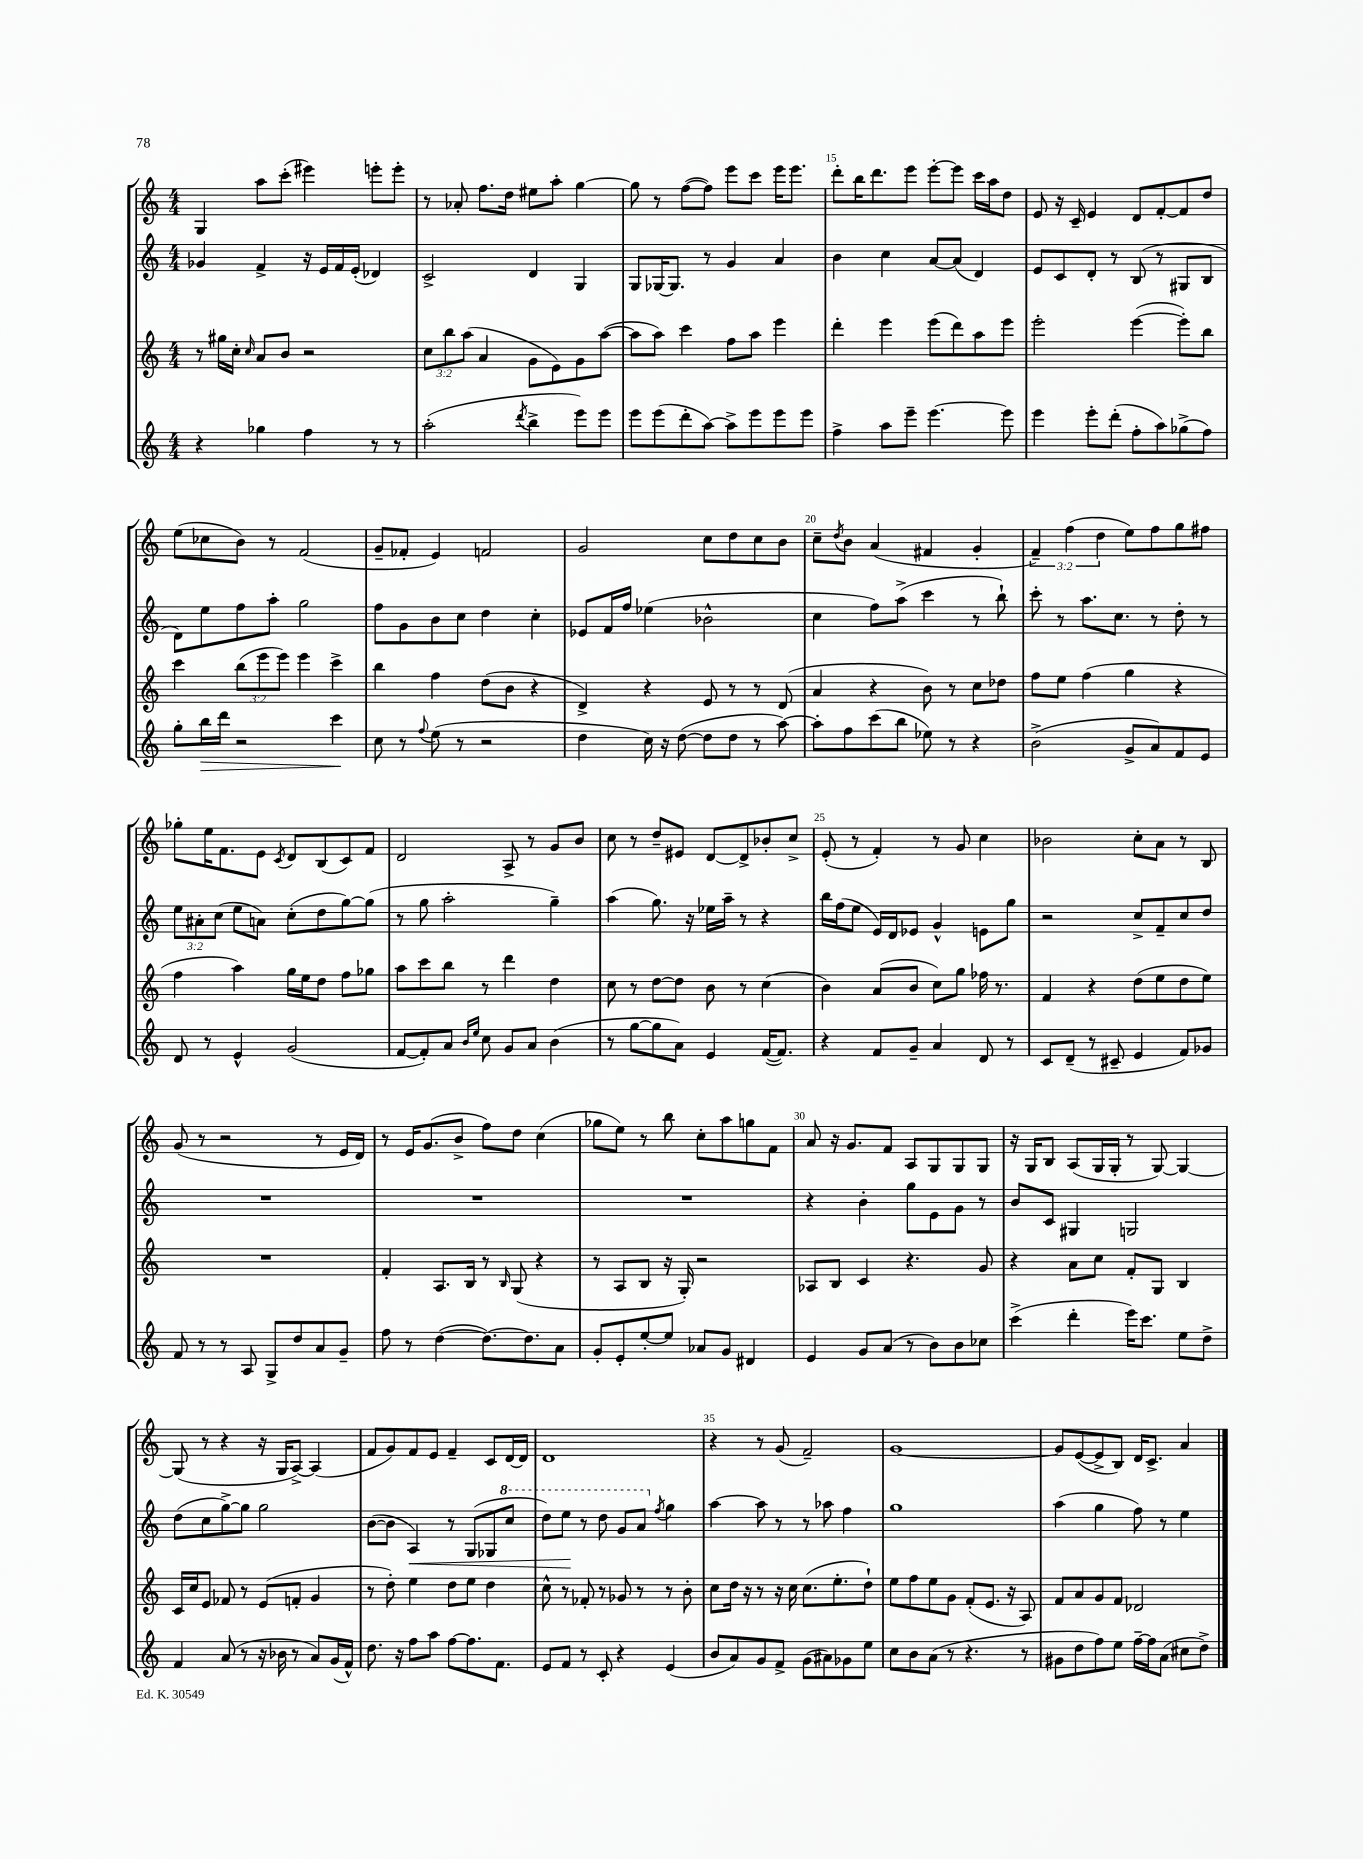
<<
\new StaffGroup <<
\new Staff = "s0" {
    \clef treble \key c \major \numericTimeSignature \time 4/4 \override Staff.TupletNumber.text = #tuplet-number::calc-fraction-text
    g4 a''8 c'''8-.( eis'''4) e'''8-. e'''8-. |
    r8 aes'8-. f''8. d''16 eis''8 a''8-. g''4~ |
    g''8 r8 f''8~( f''8) e'''8 c'''8 e'''16 e'''8. |
    d'''8-. b''16 d'''8. e'''8 e'''8~-. e'''8 c'''16 a''16 d''8 |
    e'8 r16 c'16-- e'4 d'8 f'8~-. f'8 d''8 |
    e''8( ces''8 b'8) r8 f'2( |
    g'8-- fes'8-. e'4) f'2 |
    g'2 c''8 d''8 c''8 b'8 |
    c''8-- \acciaccatura { d''8 } b'8 a'4( fis'4 g'4-. |
    \tuplet 3/2 { f'4--) f''4( d''4 } e''8) f''8 g''8 fis''8 |
    ges''8-. e''16 f'8. e'8 \acciaccatura { c'8 } d'8 b8( c'8) f'8 |
    d'2 a8-> r8 g'8 b'8 |
    c''8 r8 d''8-- eis'8 d'8~ d'8-> bes'8-. c''8-> |
    e'8-.( r8 f'4-.) r8 g'8 c''4 |
    bes'2 c''8-. a'8 r8 b8 |
    g'8( r8 r2 r8 e'16 d'16) |
    r8 e'16 g'8.( b'8-> f''8) d''8 c''4( |
    ges''8 e''8) r8 b''8 c''8-. a''8 g''8 f'8 |
    a'8 r16 g'8. f'8 a8 g8 g8 g8 |
    r16 g16 b8 a8( g16 g16-. r8 g8~) g4~ |
    g8( r8 r4 r16 g16 a8~->) a4( |
    f'8 g'8) f'8 e'8 f'4-- c'8 d'16~ d'16 |
    d'1 |
    r4 r8 g'8( f'2--) |
    g'1~ |
    g'8 e'8~( e'8-> b8) d'16 c'8.-> a'4 \bar "|." |
}
\new Staff = "s1" {
    \clef treble \key c \major \numericTimeSignature \time 4/4 \override Staff.TupletNumber.text = #tuplet-number::calc-fraction-text
    ges'4 f'4-> r16 e'16 f'16 e'16-.( des'4) |
    c'2-> d'4 g4 |
    g8 ges16~ ges8. r8 g'4 a'4 |
    b'4 c''4 a'8~ a'8( d'4) |
    e'8 c'8 d'8-. r8 b8( r8 gis8 b8 |
    d'8) e''8 f''8 a''8-. g''2 |
    f''8 g'8 b'8 c''8 d''4 c''4-. |
    ees'8 f'16 f''16 ees''4( bes'2-^ |
    c''4 f''8) a''8->( c'''4 r8 b''8-!) |
    c'''8-. r8 a''8. c''8. r8 d''8-. r8 |
    \tuplet 3/2 { e''8 ais'8-. c''8( } e''8 a'8) c''8-.( d''8 g''8~) g''8( |
    r8 g''8 a''2-. g''4--) |
    a''4( g''8.) r16 ees''16 a''16-- r8 r4 |
    b''16 f''16( e''8 e'16) d'16 ees'8 g'4-^ e'8 g''8 |
    r2 c''8-> f'8-- c''8 d''8 |
    R1 |
    R1 |
    R1 |
    r4 b'4-. g''8 e'8 g'8 r8 |
    b'8 c'8 gis4 g2 |
    d''8( c''8 g''8~->) g''8 g''2 |
    b'8~( b'8 a4\<) r8 g8( ges8 \ottava #1 c'''8 |
    d'''8) e'''8\! r8 d'''8 g''8 a''8 \ottava #0 \acciaccatura { f''8 } g''4 |
    a''4~ a''8 r8 r8 aes''8 f''4 |
    g''1 |
    a''4( g''4 f''8) r8 e''4 \bar "|." |
}
\new Staff = "s2" {
    \clef treble \key c \major \numericTimeSignature \time 4/4 \override Staff.TupletNumber.text = #tuplet-number::calc-fraction-text
    r8 gis''16 c''16-. \grace { c''16 } a'8 b'8 r2 |
    \tuplet 3/2 { c''8 b''8 a''8( } a'4 g'8 e'8) g'8 a''8~( |
    a''8 a''8) c'''4 f''8 a''8 e'''4 |
    d'''4-. e'''4 e'''8( d'''8) a''8 e'''8 |
    e'''2-. e'''4~( e'''8-.) b''8 |
    c'''4 \tuplet 3/2 { b''8( e'''8 e'''8) } e'''4 c'''4-> |
    b''4 f''4 d''8( b'8 r4 |
    d'4->) r4 e'8 r8 r8 d'8( |
    a'4 r4 b'8) r8 c''8 des''8 |
    f''8 e''8 f''4( g''4 r4 |
    f''4 a''4) g''16 e''16 d''8 f''8 ges''8 |
    a''8 c'''8 b''8 r8 d'''4 d''4 |
    c''8 r8 d''8~ d''8 b'8 r8 c''4( |
    b'4) a'8( b'8 c''8) g''8 fes''16 r8. |
    f'4 r4 d''8( e''8 d''8 e''8) |
    R1 |
    f'4-. a8. b16 r8 \grace { b16 } g8( r4 |
    r8 a8 b8 r16 g16-.) r2 |
    aes8 b8 c'4 r4. g'8 |
    r4 a'8 c''8 f'8-. g8 b4 |
    c'16 c''16 e'8 fes'8 r8 e'8( f'8-. g'4 |
    r8 d''8-.) e''4 d''8 e''8 d''4 |
    c''8-^ r8 fes'8-. r8 ges'8 r8 r8 b'8-. |
    c''8 d''16 r16 r8 r16 c''16 c''8.( e''8.-. d''8-!) |
    e''8 f''8 e''8 g'8 f'8-.( e'8. r16 a8) |
    f'8 a'8 g'8 f'8 des'2 \bar "|." |
}
\new Staff = "s3" {
    \clef treble \key c \major \numericTimeSignature \time 4/4
    r4 ges''4 f''4 r8 r8 |
    a''2-.( \acciaccatura { d'''8 } b''4-> e'''8) e'''8 |
    e'''8 e'''8( d'''8-. a''8~) a''8-> e'''8 e'''8 e'''8 |
    f''4-> a''8 e'''8-- e'''4.~ e'''8 |
    e'''4 e'''8-. d'''8-.( f''8-. a''8) ges''8->( f''8) |
    g''8-. b''16\> d'''16 r2 c'''4\! |
    c''8 r8 \appoggiatura { f''8 } e''8( r8 r2 |
    d''4 c''16) r16 d''8~( d''8 d''8 r8 a''8~) |
    a''8-. f''8 c'''8( b''8 ees''8) r8 r4 |
    b'2->( g'8-> a'8) f'8 e'8 |
    d'8 r8 e'4-^ g'2( |
    f'8~ f'8-.) a'8 \grace { b'16 e''16 } c''8 g'8 a'8 b'4( |
    r8 g''8~ g''8 a'8) e'4 f'16~( f'8.) |
    r4 f'8 g'8-- a'4 d'8 r8 |
    c'8 d'8--( r8 cis'8-- e'4 f'8) ges'8 |
    f'8 r8 r8 a8 g8-> d''8 a'8 g'8-- |
    f''8 r8 d''4~( d''8.~) d''8. a'8 |
    g'8-. e'8-. e''8~-. e''8 aes'8 g'8 dis'4 |
    e'4 g'8 a'8( r8 b'8) b'8 ces''8 |
    c'''4->( d'''4-. e'''16) c'''8. e''8 d''8-> |
    f'4 a'8( r8 r16 bes'16 r8 a'8) g'16( f'16-^) |
    d''8. r16 f''8 a''8 f''8~ f''8. f'8. |
    e'8 f'8 r8 c'8-. r4 e'4( |
    b'8 a'8) g'8 f'8-> g'8( ais'8) ges'8 e''8 |
    c''8 b'8 a'8( r8 r4. r8 |
    gis'8 d''8 f''8) e''8 f''16~-- f''16 a'8( cis''8 d''8->) \bar "|." |
}
>>
>>
\layout { \context { \Score currentBarNumber = #12 \override BarNumber.break-visibility = ##(#f #t #t) barNumberVisibility = #(every-nth-bar-number-visible 5) } }
